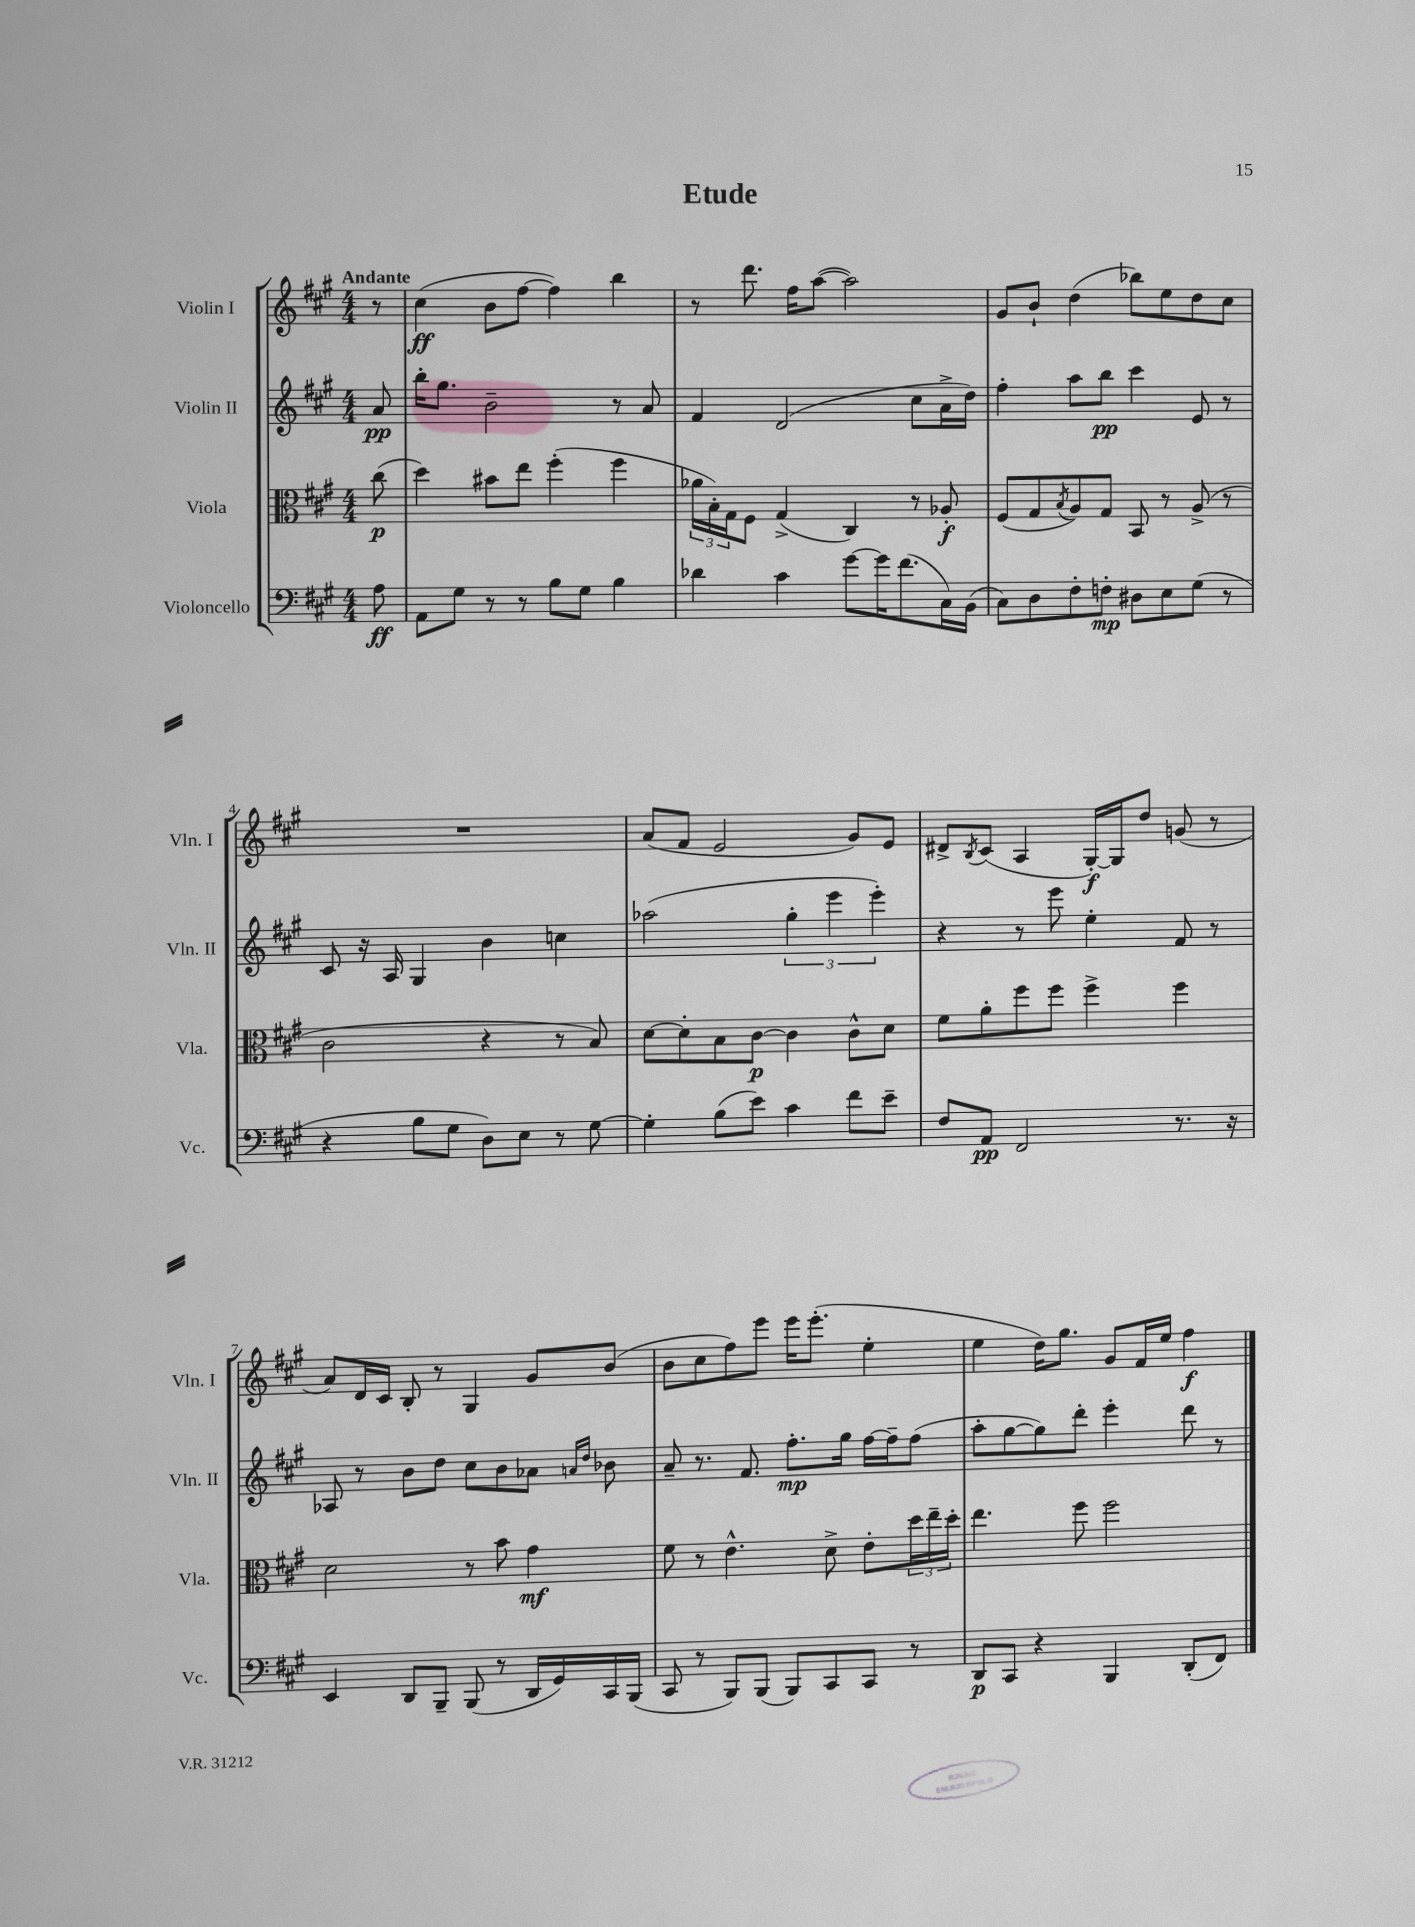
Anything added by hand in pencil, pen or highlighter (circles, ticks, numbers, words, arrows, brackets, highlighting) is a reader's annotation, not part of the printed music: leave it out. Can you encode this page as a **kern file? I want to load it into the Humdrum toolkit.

**kern	**kern	**kern	**kern
*staff4	*staff3	*staff2	*staff1
*clefF4	*clefC3	*clefG2	*clefG2
*k[f#c#g#]	*k[f#c#g#]	*k[f#c#g#]	*k[f#c#g#]
*M4/4	*M4/4	*M4/4	*M4/4
8A	(8cc#	8a	8r
=	=	=	=
8AA	4dd)	16bb'	(4cc#
.	.	8.gg#	.
8G#	.	.	.
8r	8b#	2b~	8b
8r	8ee	.	[8ff#
8B	(4ff#'	.	4ff#])
8G#	.	.	.
4B	4ff#	8r	4bb
.	.	8a	.
=	=	=	=
4d-	24a-	4f#	8r
.	24B')	.	.
.	24G#	.	.
.	8F#	.	8.ddd
4c#	(4G#^	(2d	.
.	.	.	16ff#
.	.	.	([8aa
[8g#	4C#)	.	2aa])
16g#]	.	.	.
(8.f#	.	.	.
.	8r	8cc#	.
16C#)	8A-'	16a^	.
(16BB	.	16dd)	.
=	=	=	=
8C#)	(8F#	4ff#'	8g#
8D	8G#	.	8b`
.	8qB	.	.
8F#'	8A)	8aa	(4dd
8F'	8G#	8bb	.
8D#	8BB	4ccc#	8bb-)
8E	8r	.	8ee
(8G#	(8A^	8e	8dd
8r	8r	8r	8cc#
=	=	=	=
4r	2c#	8c#	1r
.	.	16r	.
.	.	16A	.
8B	.	4G#	.
8G#	.	.	.
8D)	4r	4b	.
8E	.	.	.
8r	8r	4cc	.
[8G#	8B)	.	.
=	=	=	=
4G#']	[8d	(2aa-	(8a
.	8d']	.	8f#
(8B	8B	.	2e
8e)	[8c#	.	.
4c#	4c#]	6gg#'	.
.	.	6eee	.
8f#	8c#^^	.	8g#)
.	.	6eee')	.
8e~	8d	.	8e
=	=	=	=
8F#	8f#	4r	8d#^
.	.	.	8qB
8AA	8a'	.	(8c#
2FF#	8ff#	8r	4A
.	8ff#	8eee	.
.	4ff#^	4ee'	[16G#')
.	.	.	16G#]
.	.	.	8dd
8.r	4ff#	8f#	(8g
.	.	8r	8r
16r	.	.	.
=	=	=	=
4EE	2d	8A-	8a)
.	.	8r	16d
.	.	.	16c#
8DD	.	8b	8B'
8BBB~	.	8dd	8r
(8BBB	8r	8cc#	4G#
8r	8b	8b	.
16DD	4g#	8a-	8g#
16GG#)	.	.	.
.	.	16qqa	.
.	.	16qqdd	.
16CC#	.	8b-	(8b
(16BBB	.	.	.
=	=	=	=
8CC#	8f#	8a~	8b
8r	8r	8.r	8cc#
8BBB)	4.e^^	.	8ff#)
.	.	8.f#	.
(8BBB	.	.	8eee
8BBB)	.	8.ff#'	16eee
.	.	.	(8.eee'
8CC#	8d^	.	.
.	.	16gg#	.
8CC#	8e'	[16ff#	4ee'
.	.	16ff#~]	.
8r	24dd	(8ff#	.
.	24ee~	.	.
.	24dd'	.	.
=	=	=	=
8DD	4.ee	8aa'	4ee
8CC#	.	[8gg#	.
4r	.	8gg#])	16dd)
.	.	.	8.gg#
.	8ff#	8ddd'	.
4BBB	2ff#	4eee'	8g#
.	.	.	16f#
.	.	.	16ee
(8DD'	.	8ddd	4ff#
8FF#)	.	8r	.
==	==	==	==
*-	*-	*-	*-
